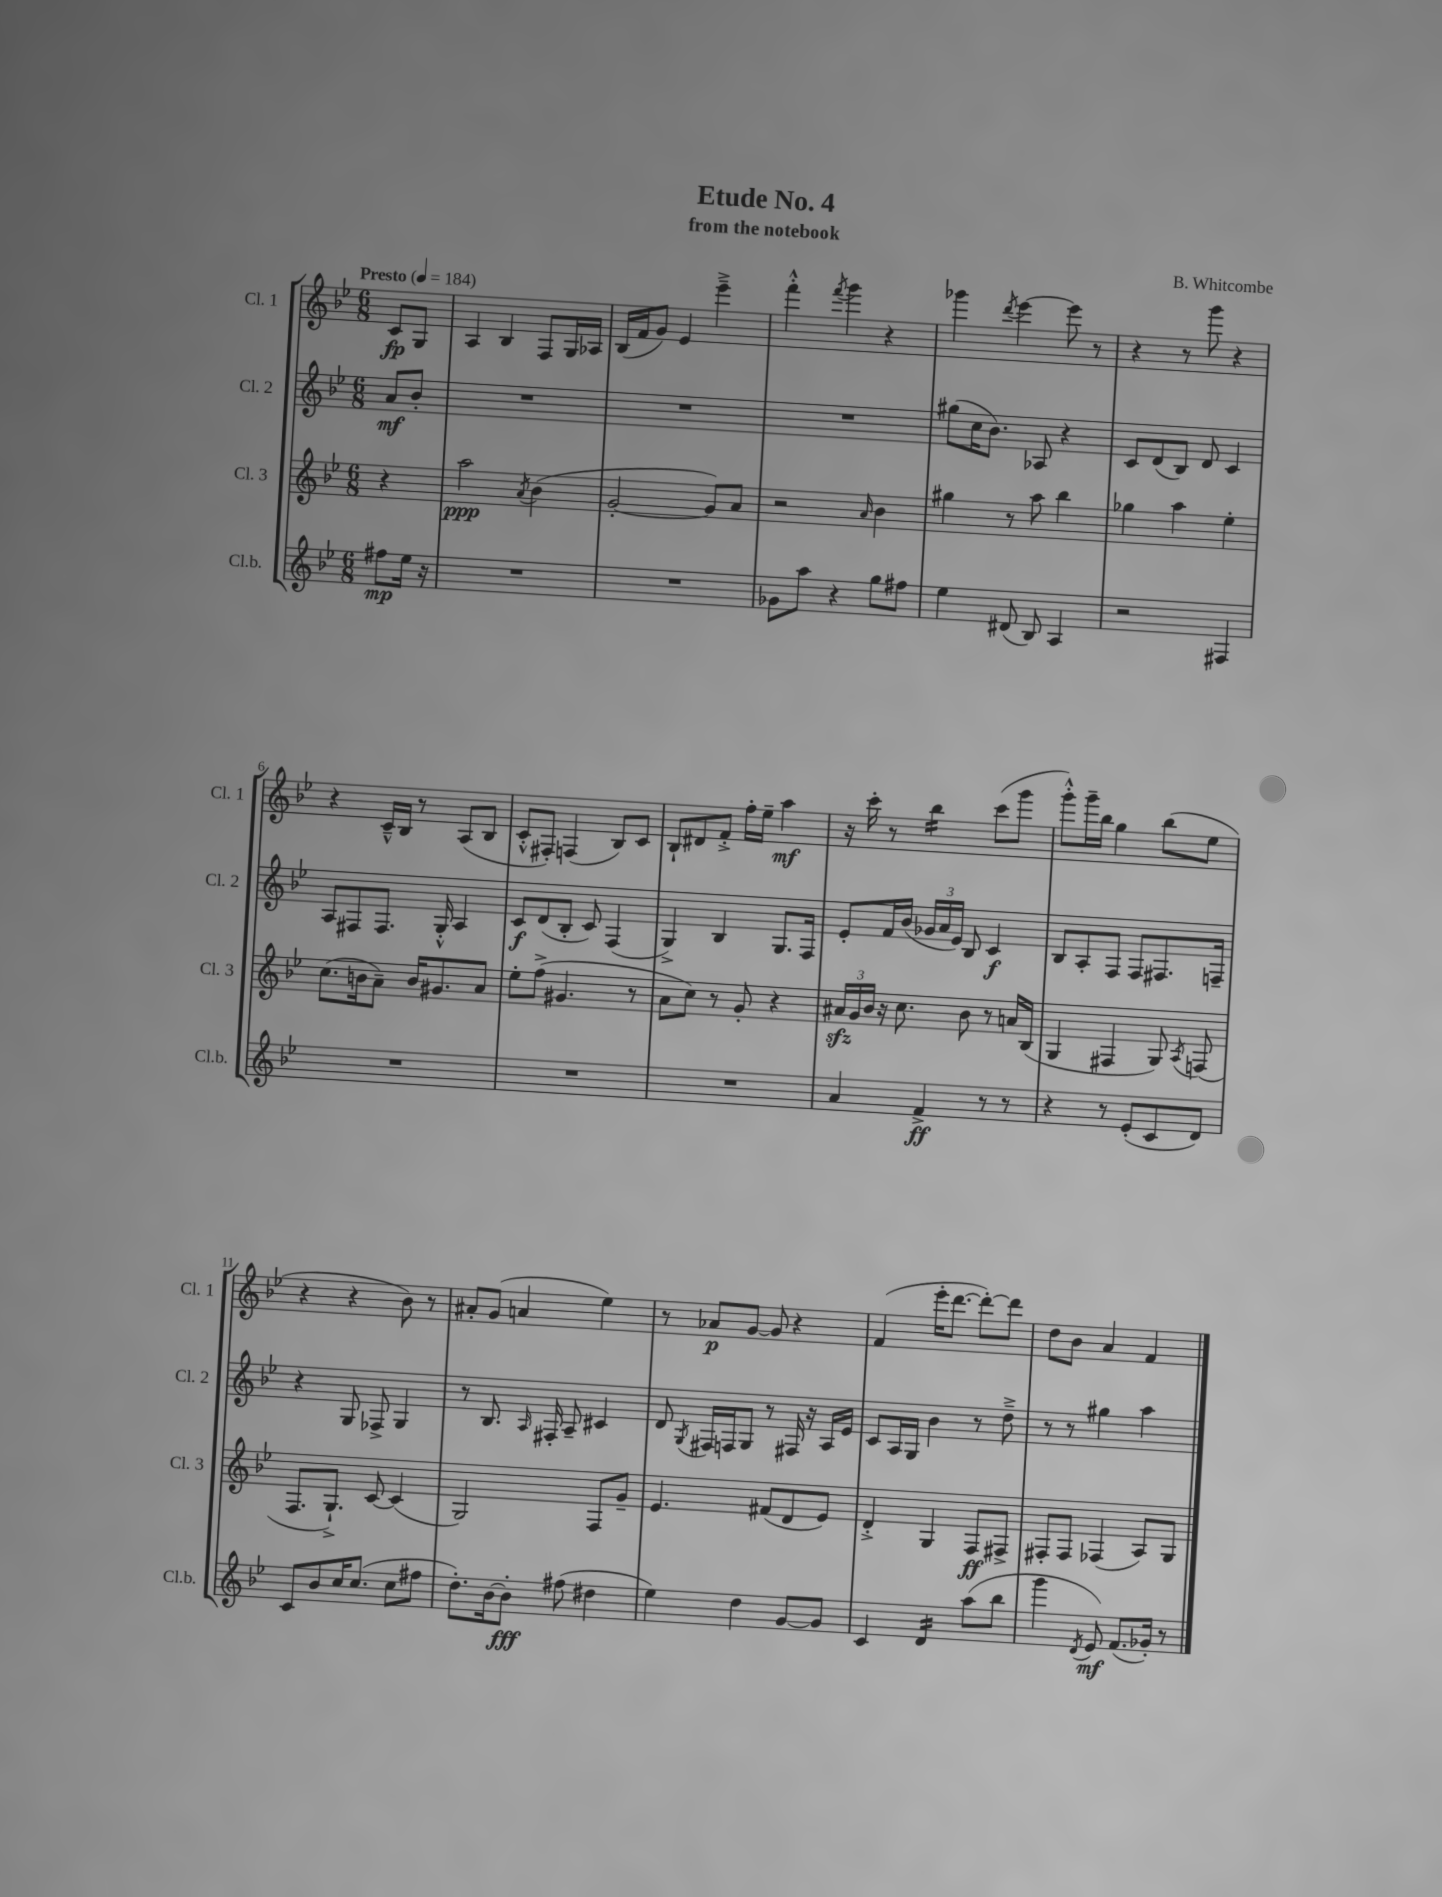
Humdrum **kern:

**kern	**kern	**kern	**kern
*staff4	*staff3	*staff2	*staff1
*clefG2	*clefG2	*clefG2	*clefG2
*k[b-e-]	*k[b-e-]	*k[b-e-]	*k[b-e-]
*M6/8	*M6/8	*M6/8	*M6/8
*MM184	*MM184	*MM184	*MM184
8ff#\L	4r	8a/L	8c/L
16ee-\Jk	.	8b-'/J	8G/J
16r	.	.	.
=	=	=	=
2.r	2aa\	2.r	4A/
.	.	.	4B-/
.	8qa/	.	.
.	(4b-\	.	8F/L
.	.	.	16G/L
.	.	.	16A-/JJ
=	=	=	=
2.r	[2g'/	2.r	(16B-/LL
.	.	.	16f/J
.	.	.	8g/J)
.	.	.	4e-/
.	8g/]L)	.	4eee-~^\
.	8a/J	.	.
=	=	=	=
8g-\L	2r	2.r	4fff'^^\
8aa\J	.	.	.
.	.	.	8qfff/
4r	.	.	4ggg\
.	16qqa/	.	.
8gg\L	4b-\	.	4r
8ff#\J	.	.	.
=	=	=	=
4ee-\	4gg#\	(8gg#\L	4ggg-\
.	.	16cc\K	.
.	.	8.b-\J)	.
.	.	.	8qddd/
(8d#/	8r	.	[4eee-\
8B-/)	8aa\	8A-/	.
4A/	4bb-\	4r	8eee-\]
.	.	.	8r
=	=	=	=
2r	4gg-\	8c/L	4r
.	.	(8d/	.
.	4aa\	8B-/J)	8r
.	.	8d/	8ggg\
4F#/	4ee-'\	4c/	4r
=	=	=	=
2.r	(8.cc\L	8A/L	4r
.	.	8F#/	.
.	16b\k	.	.
.	8a~\J)	8.F#/J	16c~^^/LL
.	.	.	16B-/JJ
.	16b/LK	.	8r
.	8.g#/	16G'^^/	.
.	.	4A/	(8A/L
.	8a/J	.	8B-/J
=	=	=	=
2.r	8ee-'\L	8c/L	8c'^^/L
.	(8ff^\J	(8d/	8F#'/J)
.	4.g#/	8B-'/J	(4F/
.	.	8c/)	.
.	.	(4F/	8B-/L)
.	8r	.	8c/J
=	=	=	=
2.r	8a\L	4G^/)	8B-`/L
.	8cc\J)	.	8d#/
.	8r	4B-/	8f'^/J
.	8g'/	.	16ff'\LL
.	.	.	16ee-~\JJ
.	4r	8.G/L	4aa\
.	.	16F/Jk	.
=	=	=	=
4a/	24a#/LL	8e-'/L	16r
.	24g/	.	.
.	.	.	16ccc'\
.	24b-/JJ	.	.
.	16r	16f/L	8r
.	8.cc\	(16b-/JJ	.
4f^/	.	24g-/LL	4bb-\
.	.	24a/	.
.	.	24e-/JJ)	.
.	8b-\	8B-/	.
8r	8r	4c/	(8ccc\L
8r	16a/LL	.	8ggg\J
.	(16B-/JJ	.	.
=	=	=	=
4r	4G/	8B-/L	8ggg'^^\L)
.	.	8A'/	16ggg~\L
.	.	.	16bb-\JJ
8r	4F#/	8F/J	4gg\
(8e-'/L	.	8F/L	.
8c/	8G/)	8.F#/	(8bb-\L
.	8qA/	.	.
8d/J)	(8F/	.	8ee-\J
.	.	16F~/Jk	.
=	=	=	=
8c/L	8.F/L	4r	4r
8b-/	.	.	.
.	8.G`^/J)	.	.
16cc/K	.	8G/	4r
(8.cc/J	.	.	.
.	[8c/	8F-^/	.
8cc\L	(4c/]	4G/	8b-\)
8ff#\J	.	.	8r
=	=	=	=
8.dd'\L)	2G/)	8r	8a#'/L
.	.	8.B-/	(8g/J
[16b-\k	.	.	.
8b-'\]J	.	.	4a/
.	.	16qqA/	.
.	.	16F#'/	.
(8ff#\	.	8A~/	.
4dd#\	8F/L	4c#/	4ee-\)
.	8g~/J	.	.
=	=	=	=
4ee-\)	4.e-/	8d/	8r
.	.	8qG/	.
.	.	16F#/LL	8a-/L
.	.	16F/J	.
4dd\	.	8G/J	[8g/J
.	(8f#/L	8r	8g/]
[8g/L	8d/	16F#/	4r
.	.	16r	.
8g/]J	8e-/J)	16A/LL	.
.	.	16e-/JJ	.
=	=	=	=
4c/	4d'^/	8c/L	(4f/
.	.	16A/L	.
.	.	16G/JJ	.
4d/	4G/	4b-\	16eee-'\LK
.	.	.	[8.ddd\J
(8aa\L	8F/L	8r	8ddd'\_L)
8bb-\J	8F#^/J	8dd~^\	8ddd\]J
=	=	=	=
4ggg\	8F#'/L	8r	8dd\L
.	8F#/J	8r	8b-\J
8qd/	.	.	.
8e-/)	(4F-/	4gg#\	4a/
(8.f/L	.	.	.
.	8A/L)	4aa\	4f/
16g-'/Jk)	.	.	.
8r	8G/J	.	.
==	==	==	==
*-	*-	*-	*-
